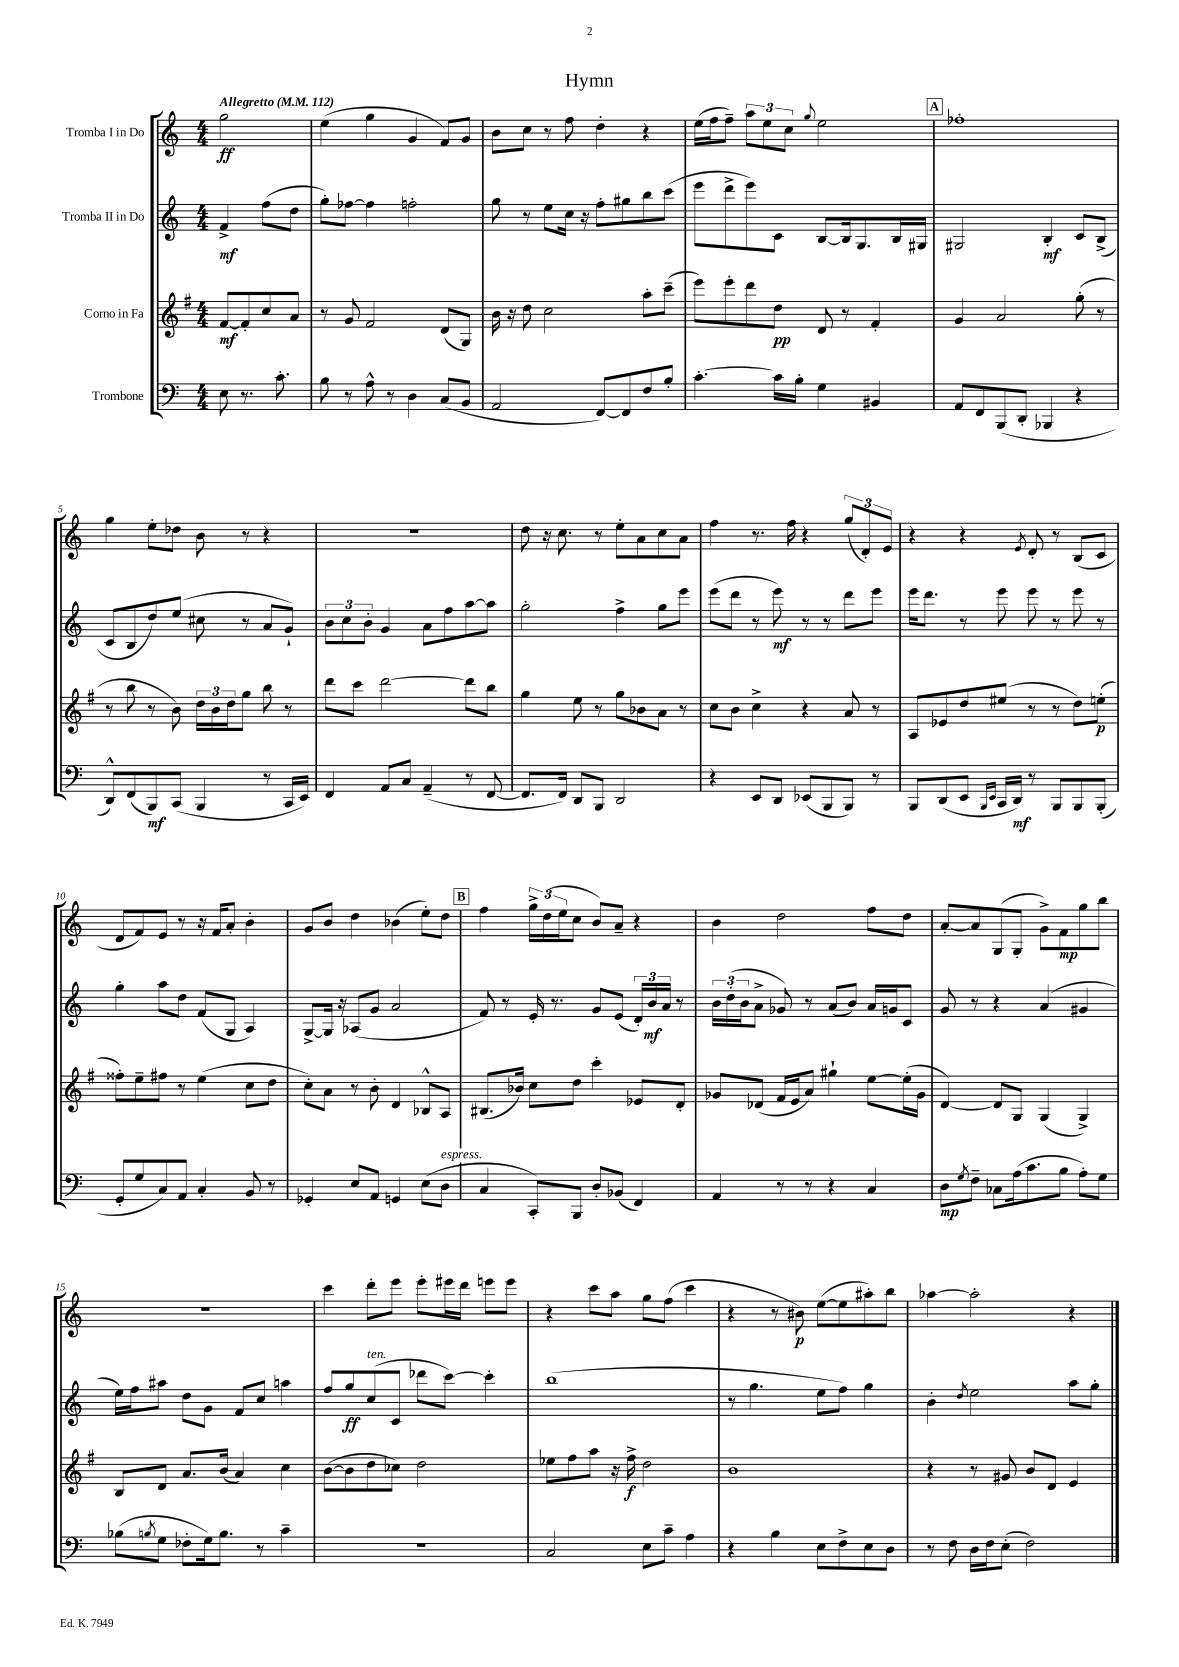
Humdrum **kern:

**kern	**dynam	**kern	**dynam	**kern	**dynam	**kern	**dynam
*part4	*part4	*part3	*part3	*part2	*part2	*part1	*part1
*staff4	*staff4	*staff3	*staff3	*staff2	*staff2	*staff1	*staff1
*I"Trombone	*	*I"Corno in Fa	*	*I"Tromba II in Do	*	*I"Tromba I in Do	*
*clefF4	*	*clefG2	*	*clefG2	*	*clefG2	*
*k[]	*	*k[f#]	*	*k[]	*	*k[]	*
*M4/4	*	*M4/4	*	*M4/4	*	*M4/4	*
*MM112	*	*MM112	*	*MM112	*	*MM112	*
=	=	=	=	=	=	=	=
!	!	!	!	!	!	!LO:TX:a:B:t=Allegretto	!
8E\	.	[8f#/L	mf	4f^/	mf	2gg\	ff
8.r	.	8f#'/]	.	.	.	.	.
.	.	8cc/	.	(8ff\L	.	.	.
8.c'\	.	.	.	.	.	.	.
.	.	8a/J	.	8dd\J	.	.	.
=1	=1	=1	=1	=1	=1	=1	=1
8B\	.	8r	.	8gg'\L)	.	(4ee\	.
8r	.	8g/	.	[8ff-X\J	.	.	.
8A^^\	.	2f#/	.	4ff-\]	.	4gg\	.
8r	.	.	.	.	.	.	.
4D\	.	.	.	2ffn'\	.	4g/	.
(8C/L	.	(8d/L	.	.	.	8f/L)	.
8BB/J	.	8G/J)	.	.	.	8g/J	.
=2	=2	=2	=2	=2	=2	=2	=2
2AA/	.	16b\	.	8gg\	.	8b\L	.
.	.	16r	.	.	.	.	.
.	.	8dd\	.	8r	.	8cc\J	.
.	.	2cc\	.	8ee\L	.	8r	.
.	.	.	.	16cc\Jk	.	8ff\	.
.	.	.	.	16r	.	.	.
[8FF/L)	.	.	.	8ff'\L	.	4dd'\	.
8FF/]	.	.	.	8gg#X\	.	.	.
8F/	.	8aa'\L	.	8bb\	.	4r	.
8B'/J	.	(8ccc~\J	.	(8ccc\J	.	.	.
=3	=3	=3	=3	=3	=3	=3	=3
[4.c'\	.	8eee\L)	.	8eee\L	.	(16ee\LL	.
.	.	.	.	.	.	16ff\J	.
.	.	8eee'\	.	8ddd^\	.	8ff~\J)	.
.	.	8ddd\	.	8eee\)	.	12aa\L	.
.	.	.	.	.	.	12ee\	.
16c\LL]	.	8dd\J	pp	8c\J	.	.	.
.	.	.	.	.	.	12cc\J	.
16B'\JJ	.	.	.	.	.	.	.
.	.	.	.	.	.	8qqgg/	.
4G\	.	8d/	.	[8B/L	.	2ee\	.
.	.	8r	.	16B/k]	.	.	.
.	.	.	.	8.G/	.	.	.
4BB#X/	.	4f#'/	.	.	.	.	.
.	.	.	.	16B/L	.	.	.
.	.	.	.	16G#X/JJ	.	.	.
!!LO:REH:place=s1:t=A
=4	=4	=4	=4	=4	=4	=4	=4
8AA/L	.	4g/	.	2G#X/	.	1ff-X'	.
8FF/	.	.	.	.	.	.	.
(8BBB/	.	2a/	.	.	.	.	.
8DD'/J	.	.	.	.	.	.	.
4BBB-X/	.	.	.	4B'/	mf	.	.
4r	.	(8gg'\	.	8c/L	.	.	.
.	.	8r	.	(8B^/J	.	.	.
!!LO:LB:g=z
=5	=5	=5	=5	=5	=5	=5	=5
8DD^^/L)	.	8r	.	8c/L	.	4gg\	.
(8FF/	.	8bb\	.	8B/	.	.	.
8BBB/)	mf	8r	.	8dd/)	.	8ee'\L	.
(8CC/J	.	8b\)	.	(8ee/J	.	8dd-X\J	.
4BBB/	.	24dd\LL	.	8cc#X\	.	8b\	.
.	.	24b\	.	.	.	.	.
.	.	24dd\J	.	.	.	.	.
.	.	8gg\J	.	8r	.	8r	.
8r	.	8bb\	.	8a/L	.	4r	.
16CC/LL	.	8r	.	8g`/J)	.	.	.
16EE/JJ)	.	.	.	.	.	.	.
=6	=6	=6	=6	=6	=6	=6	=6
4FF/	.	8ddd\L	.	12b\L	.	1r	.
.	.	.	.	12cc\	.	.	.
.	.	8ccc\J	.	.	.	.	.
.	.	.	.	12b'\J	.	.	.
8AA/L	.	[2ddd\	.	4g/	.	.	.
8C/J	.	.	.	.	.	.	.
(4AA~/	.	.	.	8a\L	.	.	.
.	.	.	.	8ff\	.	.	.
8r	.	8ddd\L]	.	[8aa\	.	.	.
[8FF/	.	8bb\J	.	8aa\J]	.	.	.
=7	=7	=7	=7	=7	=7	=7	=7
8.FF/L]	.	4gg\	.	2gg'\	.	8dd\	.
.	.	.	.	.	.	16r	.
16FF/Jk)	.	.	.	.	.	8.cc\	.
8DD/L	.	8ee\	.	.	.	.	.
8BBB/J	.	8r	.	.	.	8r	.
2DD/	.	8gg\L	.	4ff^\	.	8ee'\L	.
.	.	8b-X\	.	.	.	8a\	.
.	.	8a\J	.	8gg\L	.	8cc\	.
.	.	8r	.	8eee\J	.	8a\J	.
=8	=8	=8	=8	=8	=8	=8	=8
4r	.	8cc\L	.	(8eee\L	.	4ff\	.
.	.	8b\J	.	8ddd\J	.	.	.
8EE/L	.	4cc^\	.	8r	.	8.r	.
8DD/J	.	.	.	8eee\)	mf	.	.
.	.	.	.	.	.	16ff\	.
(8EE-X/L	.	4r	.	8r	.	4r	.
8BBB/	.	.	.	8r	.	.	.
8BBB/J)	.	8a/	.	8ddd\L	.	(12gg/L	.
.	.	.	.	.	.	12d'/)	.
8r	.	8r	.	8eee\J	.	.	.
.	.	.	.	.	.	12e/J	.
=9	=9	=9	=9	=9	=9	=9	=9
8BBB/L	.	8A/L	.	16eee\KL	.	4r	.
.	.	.	.	8.ddd\J	.	.	.
(8DD/	.	8e-X/	.	.	.	.	.
8EE/J	.	8dd/	.	8r	.	4r	.
16qqBBB/LL	.	.	.	.	.	.	.
16qqEE/JJ	.	.	.	.	.	.	.
16CC/LL	.	(8ee#X/J	.	8eee\	.	.	.
16DD/JJ)	mf	.	.	.	.	.	.
.	.	.	.	.	.	8qe/	.
8r	.	8r	.	8eee\	.	8d'/	.
8BBB/L	.	8r	.	8r	.	8r	.
8BBB/	.	8dd\L)	.	8eee\	.	(8B/L	.
(8BBB'/J	.	(8een'\J	p	8r	.	8c/J	.
!!LO:LB:g=z
=10	=10	=10	=10	=10	=10	=10	=10
8GG'/L	.	8ff##X'\L)	.	4gg'\	.	8d/L	.
8G/	.	8ee~\	.	.	.	8f/)	.
8C/)	.	8ff#X\J	.	8aa\L	.	8e/J	.
8AA/J	.	8r	.	8dd\J	.	8r	.
4C'/	.	(4ee\	.	(8f/L	.	16r	.
.	.	.	.	.	.	16f/KL	.
.	.	.	.	8G/J	.	8a'/J	.
8BB/	.	8cc\L	.	4A/)	.	4b'\	.
8r	.	8dd\J	.	.	.	.	.
=11	=11	=11	=11	=11	=11	=11	=11
4GG-X'/	.	8cc'\L)	.	[8G^/L	.	8g/L	.
.	.	8a\J	.	16G/Jk]	.	8b/J	.
.	.	.	.	16r	.	.	.
8E/L	.	8r	.	(8A-X/L	.	4dd\	.
8AA/J	.	8b'\	.	8g/J	.	.	.
4GGn/	.	4d/	.	2a/	.	(4b-X\	.
(8E\L	.	8B-X^^/L	.	.	.	8ee'\L)	.
!LO:TX:a:i:t=espress.	!	!	!	!	!	!	!
8D\J	.	8A/J	.	.	.	8dd\J	.
!!LO:REH:place=s1:t=B
=12	=12	=12	=12	=12	=12	=12	=12
4C/	.	(8.B#X/L	.	8f/)	.	4ff\	.
.	.	.	.	8r	.	.	.
.	.	16b-X/Jk)	.	.	.	.	.
8CC'/L)	.	8cc\L	.	16e'/	.	24gg^\LL	.
.	.	.	.	.	.	(24dd\	.
.	.	.	.	8.r	.	.	.
.	.	.	.	.	.	24ee\J	.
8BBB/J	.	8dd\J	.	.	.	8cc\J	.
8D'/L	.	4ccc'\	.	8g/L	.	8b/L)	.
(8BB-X/J	.	.	.	(8e/J	.	8a~/J	.
4FF/)	.	8e-X/L	.	24d'/LL)	.	4r	.
.	.	.	.	24b/	mf	.	.
.	.	.	.	24a/JJ	.	.	.
.	.	8d'/J	.	8r	.	.	.
=13	=13	=13	=13	=13	=13	=13	=13
4AA/	.	8g-X/L	.	24b\LL	.	4b\	.
.	.	.	.	(24dd'\	.	.	.
.	.	.	.	24b\J	.	.	.
.	.	(8d-X/J	.	8a^\J	.	.	.
8r	.	16f#/LL	.	8g-X/)	.	2dd\	.
.	.	16e/J	.	.	.	.	.
8r	.	8a/J)	.	8r	.	.	.
4r	.	4gg#X`\	.	(8a/L	.	.	.
.	.	.	.	8b/J)	.	.	.
4C/	.	[8ee\L	.	16a/LL	.	8ff\L	.
.	.	.	.	16gn/J	.	.	.
.	.	(16ee'\L]	.	8c/J	.	8dd\J	.
.	.	16g-\JJ	.	.	.	.	.
=14	=14	=14	=14	=14	=14	=14	=14
8D\L	mp	[4d/)	.	8g/	.	[8a'/L	.
8qG/	.	.	.	.	.	.	.
8F~\J	.	.	.	8r	.	8a/]	.
8C-X\L	.	8d/L]	.	4r	.	(8G/	.
(16A\k	.	8G/J	.	.	.	8G'/J	.
8.c\	.	.	.	.	.	.	.
.	.	(4G/	.	(4a/	.	8g^\L)	.
8B\J	.	.	.	.	.	8f\	mp
8A'\L)	.	4G^/)	.	4g#X/	.	8gg\	.
8G\J	.	.	.	.	.	8bb\J	.
!!LO:LB:g=z
=15	=15	=15	=15	=15	=15	=15	=15
(8B-X\L	.	8B/L	.	16ee\LL)	.	1r	.
.	.	.	.	16ff\J	.	.	.
8qBn/	.	.	.	.	.	.	.
8G\J	.	8d/J	.	8aa#X\J	.	.	.
8F-X'\L	.	8.a/L	.	8dd\L	.	.	.
16G\k)	.	.	.	8g\J	.	.	.
8.B\J	.	(16b/Jk	.	.	.	.	.
.	.	4a/)	.	8f/L	.	.	.
8r	.	.	.	8cc/J	.	.	.
4c~\	.	4cc\	.	4aan\	.	.	.
=16	=16	=16	=16	=16	=16	=16	=16
1r	.	([8b\L	.	8ff/L	.	4ccc\	.
.	.	8b\]	.	8gg/	ff	.	.
!	!	!	!	!LO:TX:a:i:t=ten.	!	!	!
.	.	8dd\	.	(8cc/	.	8ddd'\L	.
.	.	8cc-X\J)	.	8c/J	.	8eee\J	.
.	.	2dd\	.	8ddd-X\L	.	8eee'\L	.
.	.	.	.	[8ccc\J)	.	16eee#X\L	.
.	.	.	.	.	.	16ddd\JJ	.
.	.	.	.	4ccc'\]	.	8eeen\L	.
.	.	.	.	.	.	8eee\J	.
=17	=17	=17	=17	=17	=17	=17	=17
2C/	.	8ee-X\L	.	(1bb	.	4r	.
.	.	8ff#\	.	.	.	.	.
.	.	8aa\J	.	.	.	8ccc\L	.
.	.	16r	.	.	.	8aa\J	.
.	.	16ff#^\	f	.	.	.	.
8E\L	.	2dd\	.	.	.	8gg\L	.
8c~\J	.	.	.	.	.	(8ff\J	.
4A\	.	.	.	.	.	4ccc\	.
=18	=18	=18	=18	=18	=18	=18	=18
4r	.	1b	.	8r	.	4r	.
.	.	.	.	4.gg\	.	.	.
4B\	.	.	.	.	.	8r	.
.	.	.	.	.	.	8b#X\)	p
8E\L	.	.	.	8ee\L	.	([8ee\L	.
8F^\	.	.	.	8ff\J)	.	8ee\]	.
8E\	.	.	.	4gg\	.	8aa#X'\)	.
8D\J	.	.	.	.	.	8bb\J	.
=19	=19	=19	=19	=19	=19	=19	=19
8r	.	4r	.	4b'\	.	[4aa-X\	.
8F\	.	.	.	.	.	.	.
.	.	.	.	8qdd/	.	.	.
16D\LL	.	8r	.	2ee\	.	2aa-'\]	.
16F\J	.	.	.	.	.	.	.
(8E'\J	.	8g#X/	.	.	.	.	.
2F\)	.	8b/L	.	.	.	.	.
.	.	8d/J	.	.	.	.	.
.	.	4e/	.	8aa\L	.	4r	.
.	.	.	.	8gg'\J	.	.	.
==	==	==	==	==	==	==	==
*-	*-	*-	*-	*-	*-	*-	*-
